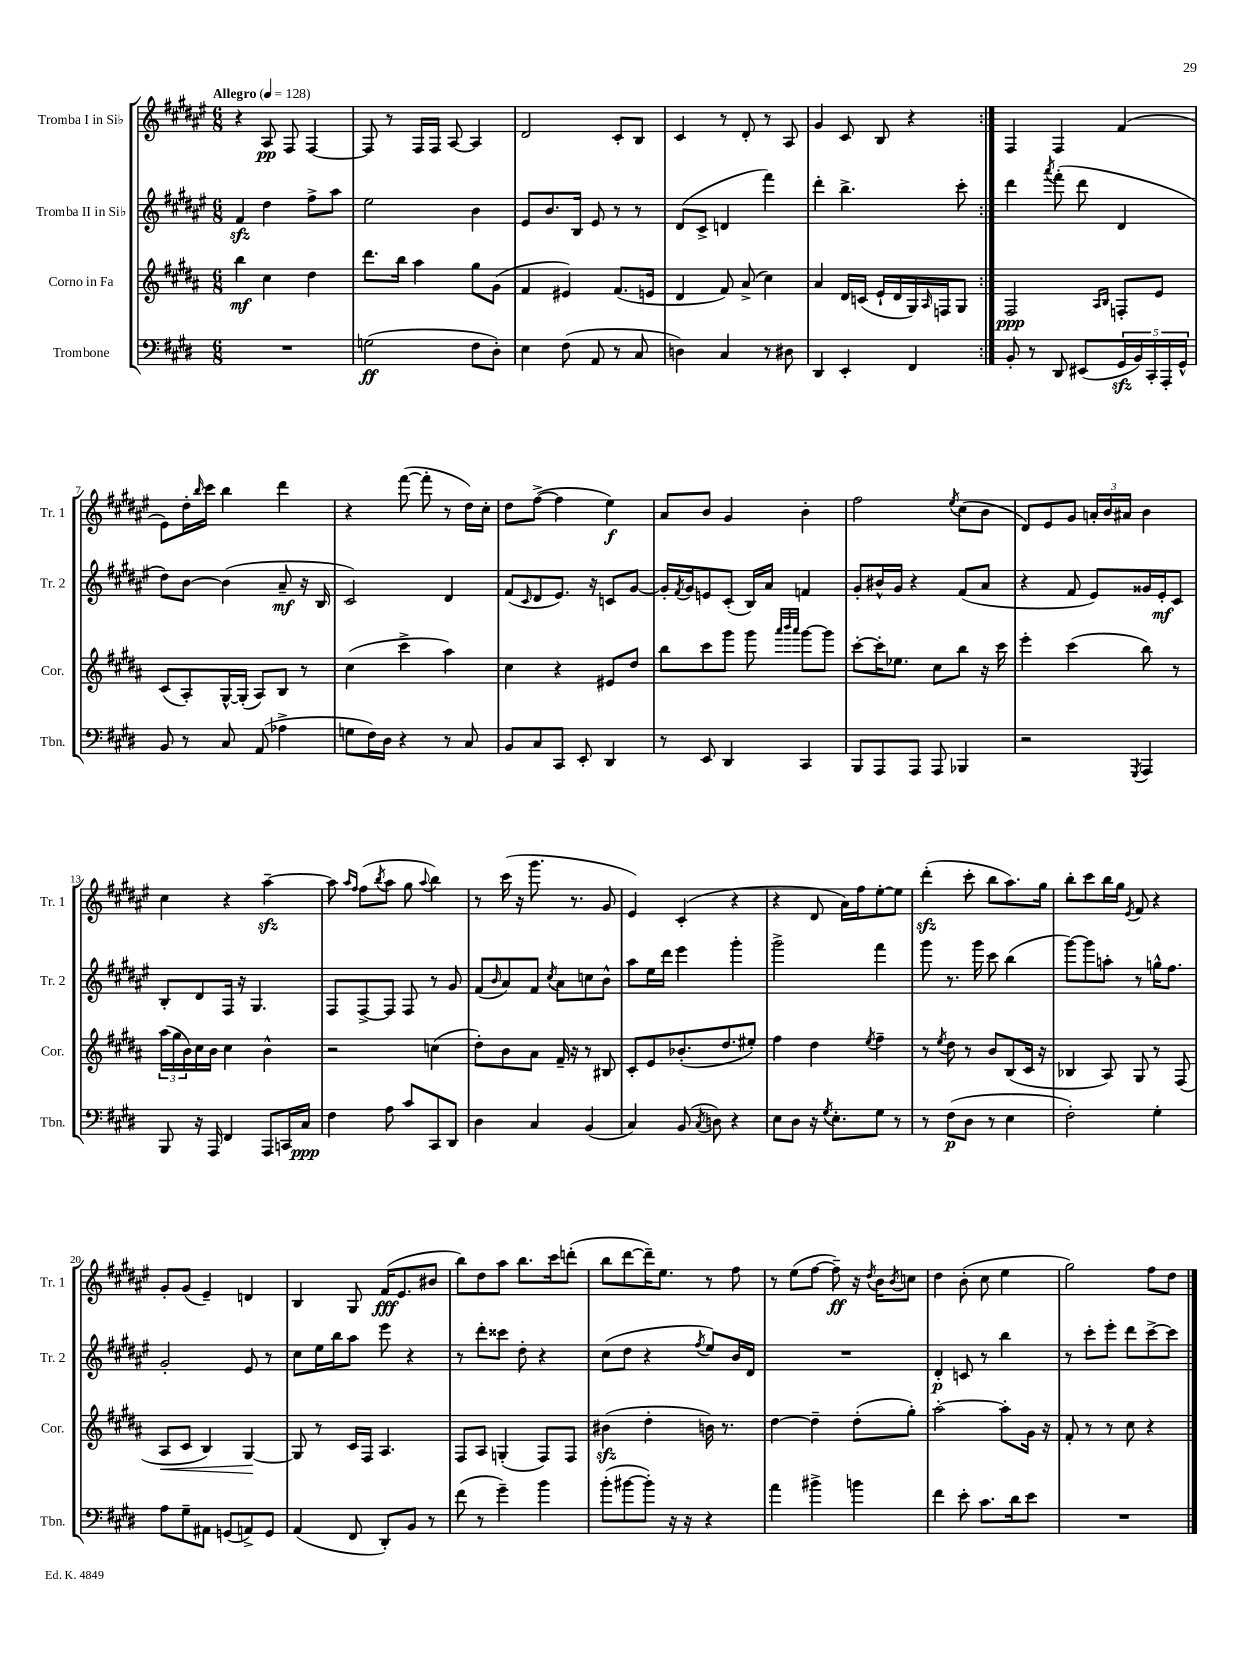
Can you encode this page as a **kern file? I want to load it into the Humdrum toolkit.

**kern	**kern	**kern	**kern
*staff4	*staff3	*staff2	*staff1
*clefF4	*clefG2	*clefG2	*clefG2
*k[f#c#g#d#]	*k[f#c#g#d#a#]	*k[f#c#g#d#a#e#]	*k[f#c#g#d#a#e#]
*M6/8	*M6/8	*M6/8	*M6/8
*MM128	*MM128	*MM128	*MM128
2.r	4bb	4f#	4r
.	4cc#	4dd#	8A#
.	.	.	8F#
.	4dd#	8ff#^	[4F#
.	.	8aa#	.
=	=	=	=
(2G	8.ddd#	2ee#	8F#]
.	.	.	8r
.	16bb	.	.
.	4aa#	.	16F#
.	.	.	16F#
.	.	.	[8A#
8F#	8gg#	4b	4A#]
8D#')	(8g#	.	.
=	=	=	=
4E	4f#	8e#	2d#
.	.	8.b	.
(8F#	4e#)	.	.
.	.	16B	.
8AA	.	8e#	.
8r	(8.f#	8r	8c#'
8C#	.	8r	8B
.	16e	.	.
=	=	=	=
4D)	4d#	(8d#	4c#
.	.	8c#^	.
4C#	8f#)	4d	8r
.	(8a#^	.	8d#'
8r	4cc#)	4fff#)	8r
8D#	.	.	8A#
=	=	=	=
4DD#	4a#	4ddd#'	4g#
4EE'	16d#	4.bb^	8c#
.	(16c	.	.
.	16e`	.	8B
.	16d#	.	.
4FF#	16G#)	.	4r
.	16qqA#	.	.
.	16F	.	.
.	8G#	8ccc#'	.
=:|!	=:|!	=:|!	=:|!
8BB'	2F#	4ddd#	4F#
8r	.	.	.
.	.	8qaaa#	.
8DD#	.	(8fff#'	4F#
(8EE#	.	8ddd#	.
.	16qqA#	.	.
.	16qqB	.	.
20GG#	8F'	4d#	(4f#
20BB)	.	.	.
20CC#'	.	.	.
.	8e	.	.
20AAA'	.	.	.
20GG#^^	.	.	.
=	=	=	=
8BB	(8c#	8dd#)	8e#)
8r	8A#')	[8b	16dd#'
.	.	.	16qqbb
.	.	.	16ccc#
8C#	[16G#^^	(4b]	4bb
.	(16G#']	.	.
(8AA	8A#)	.	.
4A-^	8B	8a#~	4ddd#
.	8r	16r	.
.	.	16B	.
=	=	=	=
8G	(4cc#	2c#)	4r
16F#)	.	.	.
16D#	.	.	.
4r	4ccc#^	.	([8fff#
.	.	.	8fff#']
8r	4aa#)	4d#	8r
8C#	.	.	16dd#)
.	.	.	16cc#'
=	=	=	=
8BB	4cc#	(8f#	8dd#
.	.	16qqc#	.
8C#	.	8d#	([8ff#^
8CC#	4r	8.e#)	4ff#]
8EE'	.	.	.
.	.	16r	.
4DD#	8e#	8c	4ee#)
.	8dd#	[8g#	.
=	=	=	=
8r	8bb	16g#']	8a#
.	.	8qf#	.
.	.	16g#	.
8EE	8ccc#	8e	8b
4DD#	8ggg#	(8c#'	4g#
.	8ggg#	16B)	.
.	.	16a#	.
.	32qqaaa#	.	.
.	32qqbbb	.	.
.	32qqaaa#	.	.
4CC#	[8ggg#	4f	4b'
.	8ggg#]	.	.
=	=	=	=
8BBB	[8ccc#'	8g#'	2ff#
8AAA	16ccc#']	16b#^^	.
.	8.ee-	16g#	.
8AAA	.	4r	.
8AAA	8cc#	.	.
.	.	.	8qee#
4BBB-	8bb	(8f#	(8cc#
.	16r	8a#	8b
.	16ccc#	.	.
=	=	=	=
2r	4eee'	4r	8d#)
.	.	.	8e#
.	(4ccc#	8f#	8g#
.	.	8e#)	24a'
.	.	.	24b
.	.	.	24a#
8qGGG#	.	.	.
4AAA	8bb)	16g##	4b
.	.	16e#'	.
.	8r	8c#	.
=	=	=	=
8BBB	(24aa#	8B'	4cc#
.	24gg#	.	.
.	24b)	.	.
16r	16cc#	8d#	.
16AAA	16b	.	.
4FF#	4cc#	16F#	4r
.	.	16r	.
.	.	4.G#	.
8AAA	4b^^	.	[4aa#~
16CC	.	.	.
16C#	.	.	.
=	=	=	=
4F#	2r	8F#	8aa#]
.	.	.	16qqaa#
.	.	.	16qqff#
.	.	[8F#^	(8ff#
.	.	.	8qbb
8A	.	8F#]	8aa#
8c#	.	8F#	8gg#
.	.	.	8qqaa#
8CC#	(4cc	8r	4bb)
8DD#	.	8g#	.
=	=	=	=
4D#	8dd#')	(8f#	8r
.	.	16qqb	.
.	8b	8a#)	(16ccc#
.	.	.	16r
4C#	8a#	8f#	8.ggg#
.	.	8qcc#	.
.	16f#~	8a#	.
.	16r	.	8.r
(4BB	8r	8cc	.
.	8B#	8b^^	8g#
=	=	=	=
4C#)	8c#'	8aa#	4e#)
.	8e	16ee#	.
.	.	16ddd#	.
(8BB	(8.b-'	4eee#	(4c#'
8qC#	.	.	.
8D)	.	.	.
.	8.dd#	.	.
4r	.	4ggg#'	4r
.	8ee#')	.	.
=	=	=	=
8E	4ff#	2ggg#^	4r
8D#	.	.	.
16r	4dd#	.	8d#
8qG#	.	.	.
8.E'	.	.	.
.	.	.	16a#)
.	.	.	16ff#
.	8qee	.	.
8G#	4ff#~	4fff#	[8ee#'
8r	.	.	8ee#]
=	=	=	=
8r	8r	8ggg#	(4ddd#'
.	8qee	.	.
(8F#	8dd#	8.r	.
8D#	8r	.	8ccc#'
.	.	16ggg#	.
8r	8b	8ccc#	8bb
4E	(8B	(4bb	8.aa#)
.	16c#	.	.
.	16r	.	16gg#
=	=	=	=
2F#')	4B-	[8ggg#)	8bb'
.	.	8ggg#]	8ccc#
.	8A#)	8aa'	16bb
.	.	.	16gg#
.	.	.	8qe#
.	8G#	8r	8f#
4G#'	8r	16gg^^	4r
.	.	8.ff#	.
.	(8F#	.	.
=	=	=	=
8A	8A#	2g#'	8g#'
8G#~	8c#	.	(8g#
8AA#	4B)	.	4e#~)
(8GG	.	.	.
8AA^)	[4G#	8e#	4d
8GG	.	8r	.
=	=	=	=
(4AA	8G#]	8cc#	4B
.	8r	16ee#	.
.	.	16bb	.
8FF#	16c#	8aa#	8G#
.	16F#	.	.
8DD#')	4.A#	8eee#	(16f#
.	.	.	8.e#
8BB	.	4r	.
8r	.	.	8b#
=	=	=	=
(8f#	8F#	8r	8bb)
8r	8A#	8ddd#'	8dd#
4g#~)	(4G'	8ccc##	8aa#
.	.	8dd#'	8.bb
4b	8F#)	4r	.
.	.	.	16ccc#
.	8F#	.	(8ddd'
=	=	=	=
(8b'	(4b#	(8cc#	8bb
[8b#	.	8dd#	[8ddd#
8b#'])	4dd#'	4r	16ddd#~])
.	.	.	8.ee#
16r	.	.	.
16r	.	.	.
.	.	8qff#	.
4r	16b)	8ee#)	8r
.	8.r	.	.
.	.	16b	8ff#
.	.	16d#	.
=	=	=	=
4a	[4dd#	2.r	8r
.	.	.	(8ee#
4b#^	4dd#~]	.	[8ff#
.	.	.	8ff#~])
4b	(8dd#'	.	16r
.	.	.	8qdd#
.	.	.	16b
.	.	.	8qb
.	8gg#')	.	8cc
=	=	=	=
4f#	[2aa#'	4d#'	4dd#
8e'	.	8c	(8b'
8.c#	.	8r	8cc#
.	8aa#']	4bb	4ee#
16d#	.	.	.
8e	16g#	.	.
.	16r	.	.
=	=	=	=
2.r	8f#'	8r	2gg#)
.	8r	8ccc#'	.
.	8r	8eee#'	.
.	8cc#	8ddd#	.
.	4r	[8ccc#^	8ff#
.	.	8ccc#]	8dd#
==	==	==	==
*-	*-	*-	*-
